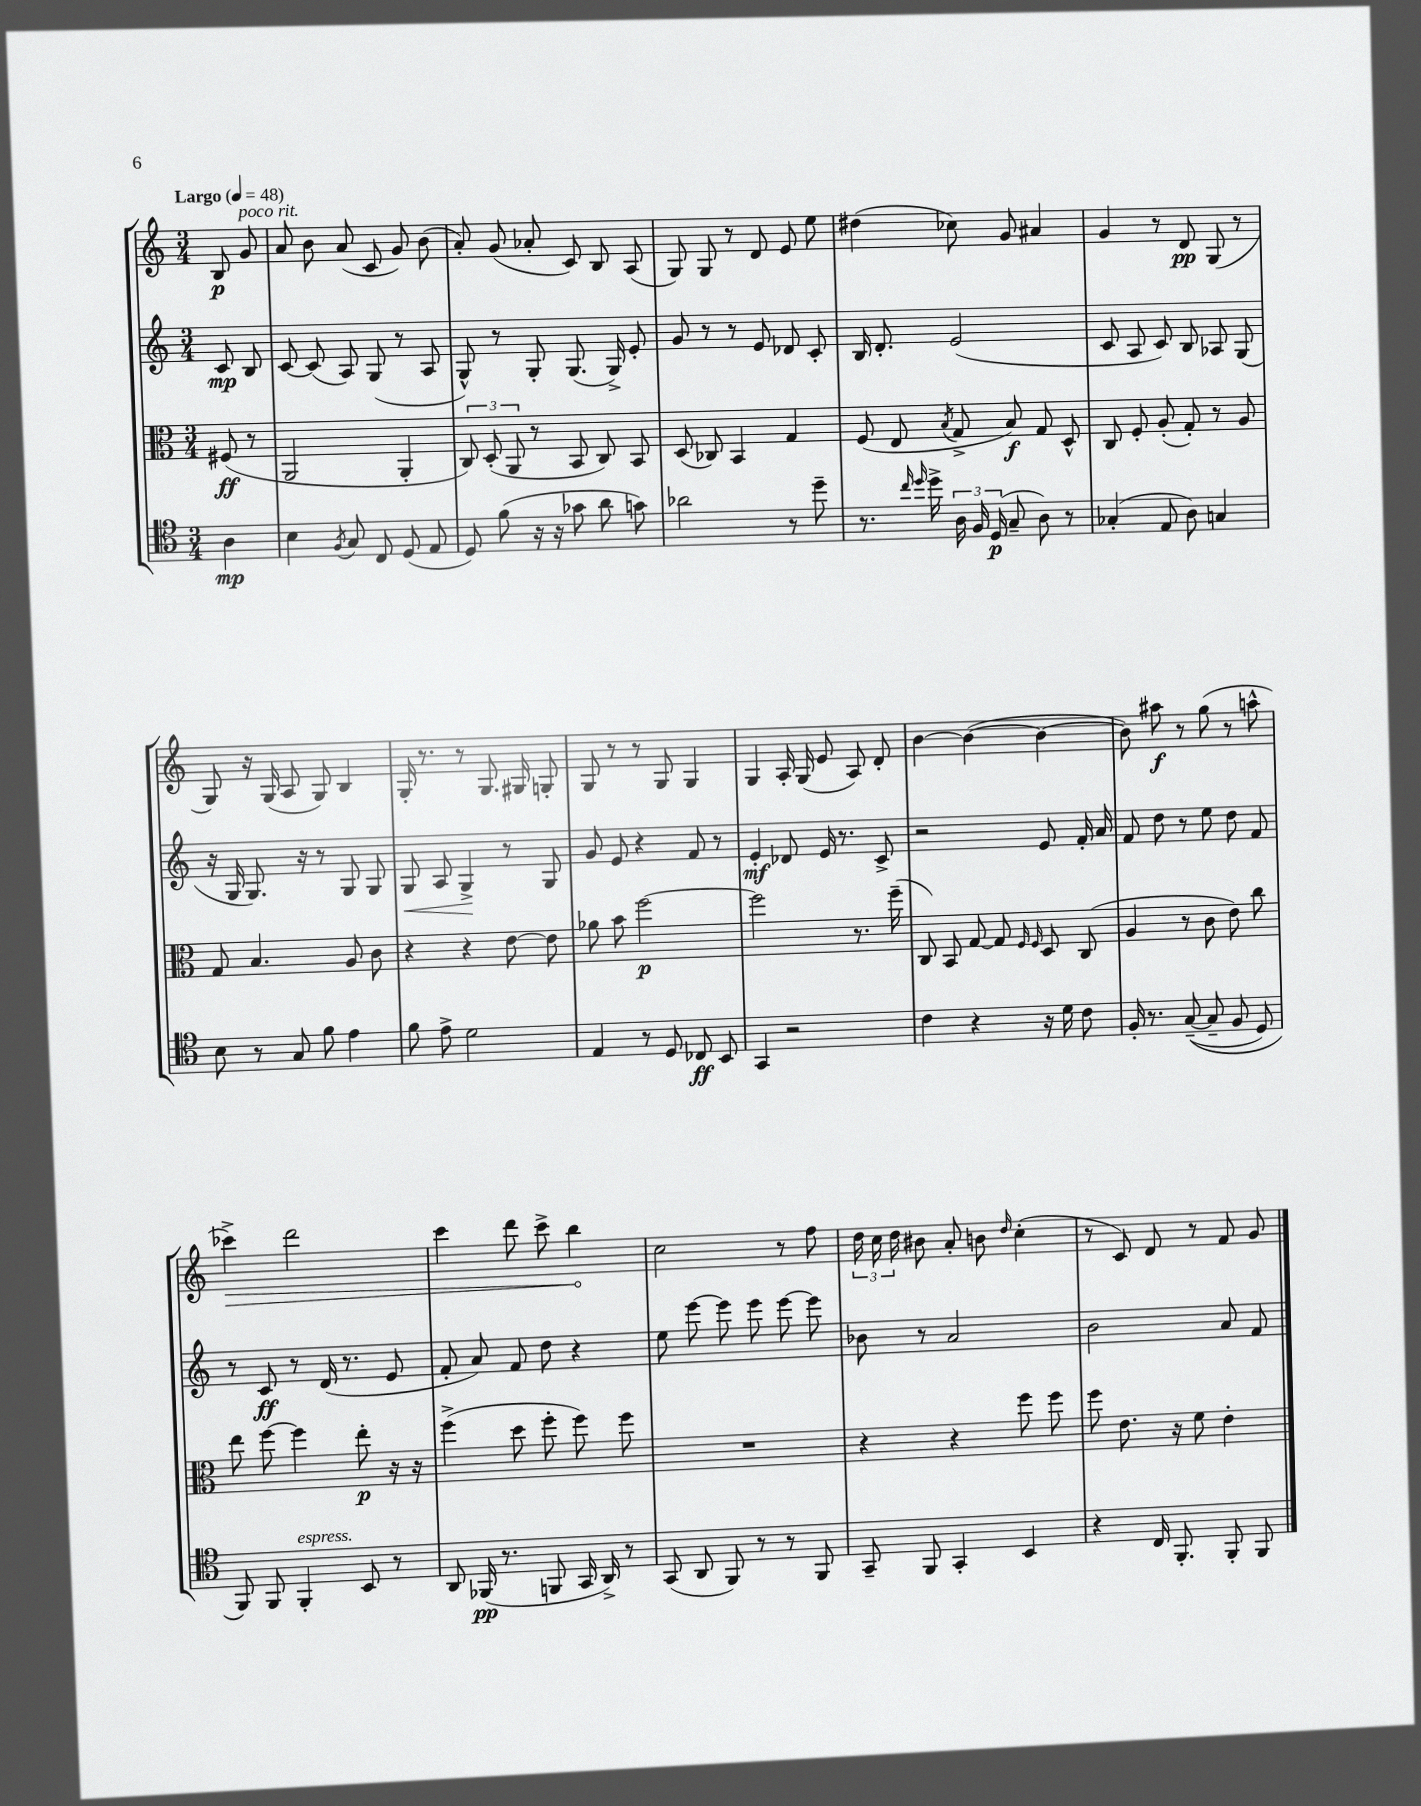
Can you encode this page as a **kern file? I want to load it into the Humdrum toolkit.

**kern	**kern	**kern	**kern
*staff4	*staff3	*staff2	*staff1
*clefC4	*clefC3	*clefG2	*clefG2
*k[]	*k[]	*k[]	*k[]
*M3/4	*M3/4	*M3/4	*M3/4
*MM48	*MM48	*MM48	*MM48
4A	(8F#	8c	8B
.	8r	8B	8g
=	=	=	=
4B	2AA	[8c	8a
.	.	(8c]	8b
8qF	.	.	.
8G	.	8A)	(8a
8C	.	(8G	8c
(8D	4AA'	8r	8g)
8E	.	8A	(8b
=	=	=	=
8D)	12C)	8G^^)	8a')
.	(12D'	.	.
(8f	.	8r	(8g
.	12AA	.	.
16r	8r	8G'	8a-'
16r	.	.	.
8g-	8BB	(8.G	8c)
8a	8C)	.	8B
.	.	16G^)	.
8g)	8BB	8e'	(8A
=	=	=	=
2a-	(8D	8g	8G)
.	8C-)	8r	8G
.	4BB	8r	8r
.	.	8e	8d
8r	4G	8d-	8e
8dd~	.	8c'	8ee
=	=	=	=
8.r	(8F	16B	(4dd#
.	.	8.d'	.
.	8E	.	.
16qqcc	.	.	.
16qqdd	.	.	.
16dd^	.	.	.
.	8qB	.	.
24A	8G^	(2e	8cc-)
24F	.	.	.
(24D	.	.	.
8G~	8B)	.	8g
8A)	8G	.	4a#
8r	8D^^	.	.
=	=	=	=
(4G-'	8C	8c	4g
.	8F'	8A	.
8E	(8A'	8c)	8r
8A)	8G')	8B	8d
4G	8r	8A-	(8G
.	8A	(8G	8r
=	=	=	=
8B	8G	16r	8G)
.	.	16G	.
8r	4.B	8.G)	16r
.	.	.	(16G
8G	.	.	8A
.	.	16r	.
8f	.	8r	8G)
4e	8A	8G	4B
.	8c	8G	.
=	=	=	=
8f	4r	8G	16G'
.	.	.	8.r
8e^	.	8A	.
2d	4r	4G^	8r
.	.	.	8.G
.	[8e	8r	.
.	.	.	16G#
.	8e]	8G	8G'
=	=	=	=
4E	8a-	8g	8G
.	8b	8e	8r
8r	[2ff	4r	8r
8D	.	.	8G
8C-	.	8f	4G
8BB	.	8r	.
=	=	=	=
4GG	2ff]	4e'	4G
2r	.	8d-	16A'
.	.	.	(16G
.	.	16e	8e
.	.	8.r	.
.	8.r	.	8A)
.	.	8c^	8d'
.	(16ff~	.	.
=	=	=	=
4c	8C)	2r	[4b
.	8BB	.	.
4r	[8G	.	(4b_
.	8G]	.	.
.	16qqF	.	.
.	16qqF	.	.
16r	8D	8e	4b_
16d	.	.	.
8c	(8C	16f'	.
.	.	16a	.
=	=	=	=
16F'	4A	8f	8b])
8.r	.	.	.
.	.	8dd	8aa#
&(([8G~	8r	8r	8r
8G~]	8c	8ee	(8gg
8F	8e)	8dd	8r
8D)	8cc	8f	8aa^^
=	=	=	=
8FF&)	8ee	8r	4ccc-^)
8FF	[8ff	8c	.
4FF'	4ff]	8r	2ddd
.	.	(16d	.
.	.	8.r	.
8BB	8ee'	.	.
8r	16r	8e	.
.	16r	.	.
=	=	=	=
8AA	(4ff^	8f'	4ccc
(16FF-	.	8a)	.
8.r	.	.	.
.	8dd	8f	8ddd
8FF	8ff'	8dd	8ccc^
16GG	8ff)	4r	4bb
16AA^)	.	.	.
8r	8ff	.	.
=	=	=	=
(8GG	2.r	8ee	2cc
8AA	.	[8eee	.
8FF)	.	8eee]	.
8r	.	8eee	.
8r	.	[8eee	8r
8FF	.	8eee]	8ff
=	=	=	=
8GG~	4r	8b-	24dd
.	.	.	24cc
.	.	.	24dd
8FF	.	8r	8b#
4GG'	4r	2a	8a'
.	.	.	8b
.	.	.	16qqdd
4BB	8ff	.	(4cc'
.	8ff	.	.
=	=	=	=
4r	8ff	2b	8r
.	8.e	.	8c)
16C	.	.	8d
8.FF'	16r	.	.
.	8f	.	8r
8FF'	4e'	8a	8f
8FF	.	8f	8g
==	==	==	==
*-	*-	*-	*-
